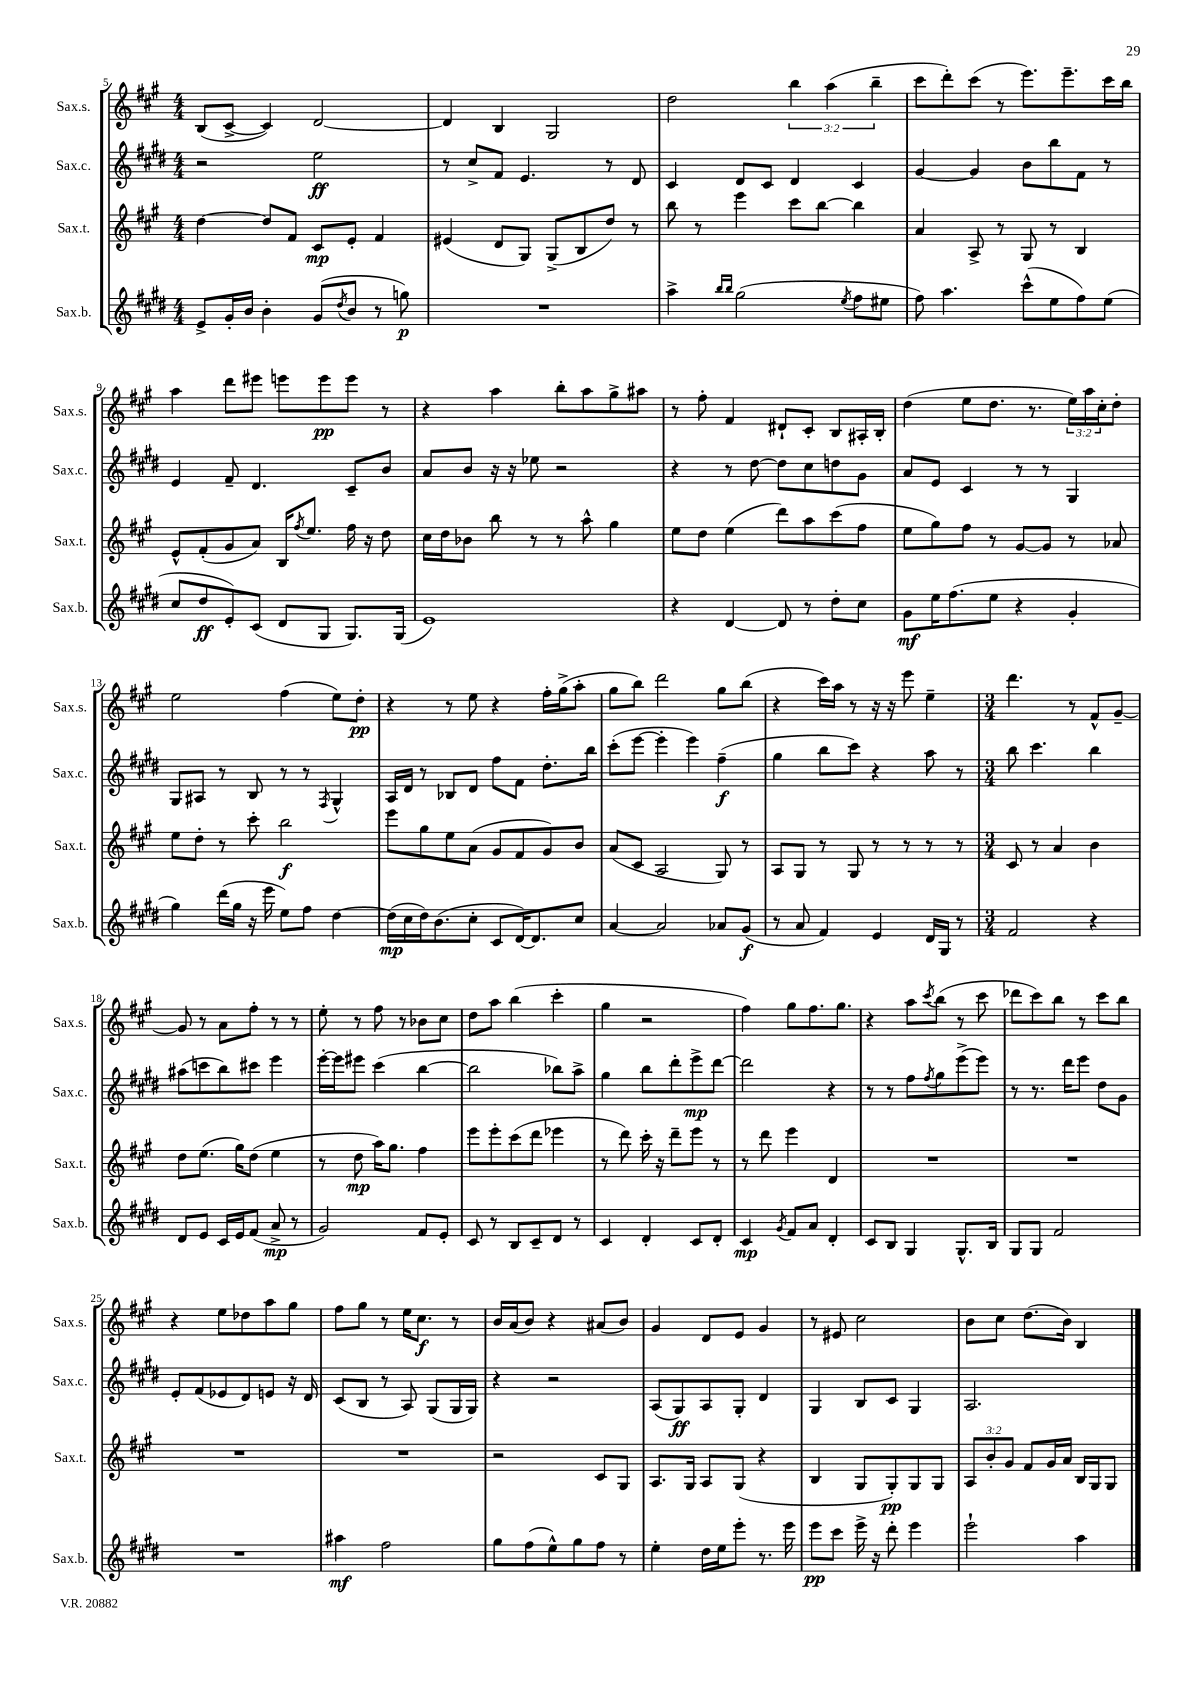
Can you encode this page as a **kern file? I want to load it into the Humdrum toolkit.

**kern	**kern	**kern	**kern
*staff4	*staff3	*staff2	*staff1
*clefG2	*clefG2	*clefG2	*clefG2
*k[f#c#g#d#]	*k[f#c#g#]	*k[f#c#g#d#]	*k[f#c#g#]
*M4/4	*M4/4	*M4/4	*M4/4
8e^/L	[4dd\	2r	(8B/L
16g#'/L	.	.	[8c#^/J
16b/JJ	.	.	.
4b'\	8dd/]L	.	4c#/])
.	8f#/J	.	.
(8g#/L	8c#/L	2ee\	[2d/
8qdd#/	.	.	.
8b/J	8e'/J	.	.
8r	4f#/	.	.
8gg\)	.	.	.
=	=	=	=
1r	(4e#/	8r	4d/]
.	.	8cc#^/L	.
.	8d/L	8f#/J	4B/
.	8G#/J)	4.e/	.
.	(8G#^/L	.	2G#/
.	8B/	.	.
.	8dd/J)	8r	.
.	8r	8d#/	.
=	=	=	=
4aa^\	8bb\	4c#/	2dd\
.	8r	.	.
16qqbb/LL	.	.	.
16qqbb/JJ	.	.	.
(2gg#\	4eee\	8d#/L	.
.	.	8c#/J	.
.	8ccc#\L	4d#/	6bb\
.	[8bb\J	.	.
.	.	.	(6aa\
8qee/	.	.	.
8ff#\L	4bb\]	4c#/	.
.	.	.	6bb~\
8ee#\J	.	.	.
=	=	=	=
8ff#\)	4a/	[4g#/	8ccc#\L
4.aa\	.	.	8ddd'\)
.	8A^/	4g#/]	(8ccc#\J
.	8r	.	8r
(8ccc#^^\L	8G#/	8b\L	8.eee\L)
8ee\	8r	8bb\	.
.	.	.	8.eee~\
8ff#\)	4B/	8f#\J	.
(8ee\J	.	8r	16ccc#\L
.	.	.	16bb\JJ
=	=	=	=
8cc#/L	8e^^/L	4e/	4aa\
8dd#/	(8f#'/	.	.
8e'/)	8g#/	8f#~/	8ddd\L
(8c#/J	8a/J)	4.d#/	8eee#\J
8d#/L	16B/LK	.	8eee\L
.	8qff#/	.	.
.	8.ee/J	.	.
8G#/J	.	.	8eee\
8.G#/L)	16ff#\	8c#~/L	8eee\J
.	16r	.	.
.	8dd\	8b/J	8r
(16G#/Jk	.	.	.
=	=	=	=
1e)	16cc#\LL	8a/L	4r
.	16dd\J	.	.
.	8b-\J	8b/J	.
.	8bb\	16r	4aa\
.	.	16r	.
.	8r	8ee-\	.
.	8r	2r	8bb'\L
.	8aa^^\	.	8aa\
.	4gg#\	.	8gg#^\
.	.	.	8aa#\J
=	=	=	=
4r	8ee\L	4r	8r
.	8dd\J	.	8ff#'\
[4d#/	(4ee\	8r	4f#/
.	.	[8dd#\	.
8d#/]	8ddd\L)	8dd#\]L	8d#`/L
8r	8aa\	8cc#\	8c#'/J
8dd#'\L	(8ccc#\	8dd\	8B/L
8cc#\J	8ff#\J	8g#\J	16A#'/L
.	.	.	16B'/JJ
=	=	=	=
8g#\L	8ee\L	8a/L	(4dd\
16ee\K	8gg#\)	8e/J	.
(8.ff#\	.	.	.
.	8ff#\J	4c#/	8ee\L
8ee\J	8r	.	8.dd\J
4r	[8g#/L	8r	.
.	.	.	8.r
.	8g#/]J	8r	.
4g#'/	8r	4G#/	24ee\LL)
.	.	.	24aa\
.	.	.	24cc#'\J
.	8a-/	.	8dd'\J
=	=	=	=
4gg#\)	8ee\L	8G#/L	2ee\
.	8dd'\J	8A#/J	.
(16ddd#\LL	8r	8r	.
16gg#\JJ	.	.	.
16r	8ccc#'\	8B/	.
16eee\	.	.	.
8ee\L)	2bb\	8r	(4ff#\
8ff#\J	.	8r	.
.	.	8qF#/	.
[4dd#\	.	4G#^^/	8ee\L)
.	.	.	8dd'\J
=	=	=	=
(16dd#\]LL	8eee\L	16A/LL	4r
16cc#\	.	16d#/JJ	.
16dd#\J)	8gg#\	8r	.
(8.b\	.	.	.
.	8ee\	8B-/L	8r
8cc#'\J	(8a\J	8d#/J	8ee\
8c#/L	8g#/L	8ff#\L	4r
[16d#/K)	8f#/	8f#\J	.
8.d#/]	.	.	.
.	8g#/)	8.dd#'\L	16ff#'\LL
.	.	.	(16gg#^\J
8cc#/J	8b/J	.	8aa'\J
.	.	16bb\Jk	.
=	=	=	=
[4a/	(8a/L	(8ccc#'\L	8gg#\L
.	8c#/J	[8eee\J	8bb\J)
2a/]	2A/	4eee'\]	2ddd\
.	.	4eee\)	.
8a-/L	8G#/)	(4ff#~\	8gg#\L
(8g#/J	8r	.	(8bb\J
=	=	=	=
8r	8A/L	4gg#\	4r
8a/	8G#/J	.	.
4f#/)	8r	8bb\L	16ccc#\LL)
.	.	.	16aa\JJ
.	8G#/	8ccc#\J)	8r
4e/	8r	4r	16r
.	.	.	16r
.	8r	.	8eee\
16d#/LL	8r	8aa\	4ee~\
16G#/JJ	.	.	.
8r	8r	8r	.
=	=	=	=
*M3/4	*M3/4	*M3/4	*M3/4
2f#/	8c#/	8bb\	4.ddd\
.	8r	4.ccc#\	.
.	4a/	.	.
.	.	.	8r
4r	4b\	4bb\	8f#^^/L
.	.	.	[8g#~/J
=	=	=	=
8d#/L	8dd\L	(8aa#\L	8g#/]
8e/J	(8.ee\J	8ccc\	8r
16c#/LL	.	8bb\)	8a\L
16e/J	16gg#\LK)	.	.
(8f#/J	(8dd\J	8ccc#\J	8ff#'\J
8a^/	4ee\	4eee\	8r
8r	.	.	8r
=	=	=	=
2g#/)	8r	[16eee'\LL	8ee'\
.	.	16eee\]J	.
.	8dd\	8eee#\J	8r
.	16aa\LK)	(4ccc#\	8ff#\
.	8.gg#\J	.	.
.	.	.	8r
8f#/L	4ff#\	[4bb\	8b-\L
8e'/J	.	.	8cc#\J
=	=	=	=
8c#/	8eee\L	2bb\]	8dd\L
8r	8eee'\	.	8aa\J
8B/L	(8ccc#\	.	(4bb\
8c#~/	8ddd\J	.	.
8d#/J	4eee-\	8bb-\L)	4ccc#'\
8r	.	8aa^\J	.
=	=	=	=
4c#/	8r	4gg#\	4gg#\
.	8ddd\)	.	.
4d#'/	16ccc#'\	8bb\L	2r
.	16r	.	.
.	8ddd~\L	8ddd#'\	.
8c#/L	8eee\J	8eee^\	.
8d#'/J	8r	[8ddd#\J	.
=	=	=	=
4c#/	8r	2ddd#\]	4ff#\)
.	8ddd\	.	.
8qg#/	.	.	.
8f#/L	4eee\	.	8gg#\L
8a/J	.	.	8.ff#\
4d#'/	4d/	4r	.
.	.	.	8.gg#\J
=	=	=	=
8c#/L	2.r	8r	4r
8B/J	.	8r	.
4G#/	.	8ff#\L	8aa\L
.	.	8qff#/	8qccc#/
.	.	8gg#\	(8bb\J
8.G#^^/L	.	(8eee^\	8r
.	.	8eee\J)	8ccc#\
16B/Jk	.	.	.
=	=	=	=
8G#/L	2.r	8r	8ddd-\L
8G#/J	.	8.r	8ccc#\)
2f#/	.	.	8bb\J
.	.	16ddd#\LK	.
.	.	8eee\J	8r
.	.	8dd#\L	8ccc#\L
.	.	8g#\J	8bb\J
=	=	=	=
2.r	2.r	8e'/L	4r
.	.	(8f#/	.
.	.	8e-/	8ee\L
.	.	8d#/)	8dd-\
.	.	8e/J	8aa\
.	.	16r	8gg#\J
.	.	16d#/	.
=	=	=	=
4aa#\	2.r	(8c#/L	8ff#\L
.	.	8B/J	8gg#\J
2ff#\	.	8r	8r
.	.	8A/)	16ee\LK
.	.	.	8.cc#\J
.	.	(8G#/L	.
.	.	16G#/L	8r
.	.	16G#/JJ)	.
=	=	=	=
8gg#\L	2r	4r	16b/LL
.	.	.	(16a/J
(8ff#\	.	.	8b/J)
8ee^^\)	.	2r	4r
8gg#\	.	.	.
8ff#\J	8c#/L	.	(8a#/L
8r	8G#/J	.	8b/J)
=	=	=	=
4ee'\	8.A/L	(8A/L	4g#/
.	.	8G#/)	.
.	16G#/Jk	.	.
16dd#\LL	8A/L	8A/	8d/L
16ee\J	.	.	.
8eee'\J	(8G#/J	8G#'/J	8e/J
8.r	4r	4d#/	4g#/
16eee\	.	.	.
=	=	=	=
8eee\L	4B/	4G#/	8r
8ccc#\J	.	.	8e#/
16eee^\	8G#/L	8B/L	2cc#\
16r	.	.	.
8ddd#'\	8G#'/)	8c#/J	.
4eee\	8G#/	4G#/	.
.	8G#/J	.	.
=	=	=	=
2eee`\	12A/L	2.A/	8b\L
.	12b'/	.	.
.	.	.	8cc#\J
.	12g#/J	.	.
.	8f#/L	.	(8.dd\L
.	16g#/L	.	.
.	16a/JJ	.	16b\Jk)
4aa\	16B/LL	.	4B/
.	16G#/J	.	.
.	8G#/J	.	.
==	==	==	==
*-	*-	*-	*-
